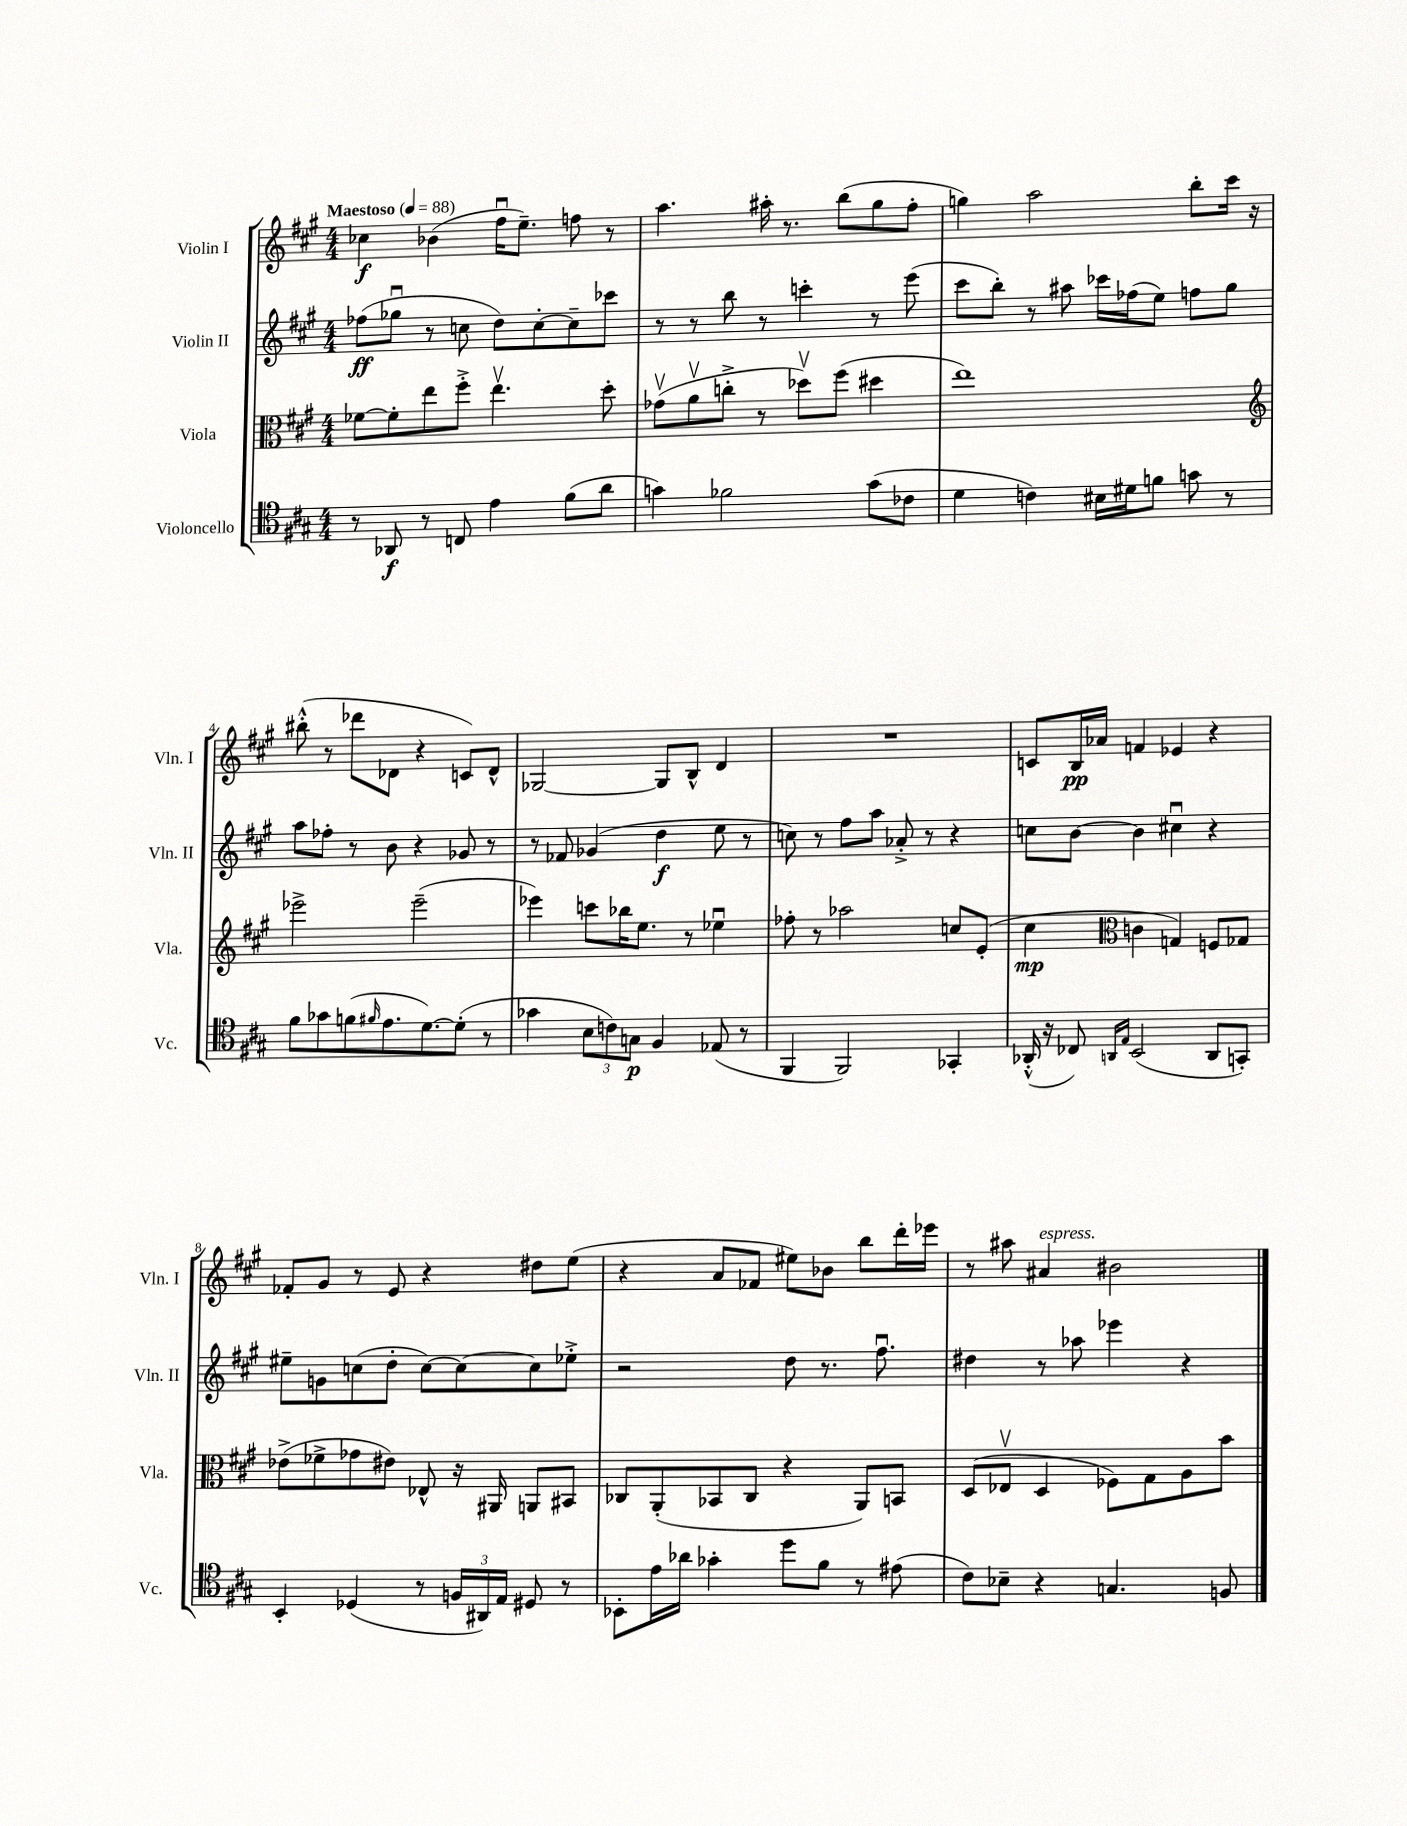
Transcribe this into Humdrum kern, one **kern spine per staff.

**kern	**kern	**kern	**kern
*staff4	*staff3	*staff2	*staff1
*clefC4	*clefC3	*clefG2	*clefG2
*k[f#c#g#]	*k[f#c#g#]	*k[f#c#g#]	*k[f#c#g#]
*M4/4	*M4/4	*M4/4	*M4/4
*MM88	*MM88	*MM88	*MM88
8r	[8f-\L	(8ff-\L	4cc-\
8AA-/	8f-'\]	8gg-u\J	.
8r	8ee\	8r	(4b-\
8C/	8ff#'^\J	8cc\	.
4e\	4.eev\	8dd\L)	16ff#u\LK
.	.	.	8.ee~\J)
.	.	[8cc'\	.
(8f#\L	.	8cc~\]	8ff\
8a\J	8dd'\	8ccc-\J	8r
=	=	=	=
4g\)	(8g-v\L	8r	4.aa\
.	8av\	8r	.
2f-\	8cc'^\J	8bb\	.
.	8r	8r	16aa#'\
.	.	.	8.r
.	8dd-v\L)	4ccc'\	.
.	(8ff#\J	.	(8bb\L
(8g\L	4dd#\	8r	8gg#\
8c-\J	.	(8eee\	8ff#'\J
=	=	=	=
4d\	1ee)	8ccc#\L	4gg\)
.	.	8bb'\J)	.
4c\)	.	8r	2aa\
.	.	8aa#\	.
16B#\LL	.	16ccc-\LL	.
16d#\J	.	(16ff-\J	.
8f\J	.	8ee\J)	.
8g\	.	8ff\L	8bb'\L
8r	.	8gg#\J	16ccc#\Jk
.	.	.	16r
=	=	=	=
*	*clefG2	*	*
8f#\L	2eee-^\	8aa\L	(8bb#'^^\
8g-\	.	8ff-'\J	8r
(8f\	.	8r	8ddd-\L
16qqf#/	.	.	.
8.e\	.	8b\	8d-\J
.	(2eee-~\	4r	4r
[8.d\)	.	.	.
(8d'\]J	.	8g-/	8c/L)
8r	.	8r	8d-^^/J
=	=	=	=
4g-\	4eee-\)	8r	[2G-/
.	.	8f-/	.
12B\L	8ccc\L	(4g-/	.
12c\)	.	.	.
.	16bb-\K	.	.
12G\J	.	.	.
.	8.ee\J	.	.
4F#/	.	4dd\	8G-/]L
.	8r	.	8B^^/J
(8E-/	4ee-u\	8ee\	4d/
8r	.	8r	.
=	=	=	=
4FF#/	8ff-'\	8cc\)	1r
.	8r	8r	.
2FF#/)	2aa-\	8ff#\L	.
.	.	8aa\J	.
.	.	8a-'^/	.
.	.	8r	.
4GG-'/	8cc/L	4r	.
.	(8e'/J	.	.
=	=	=	=
(16AA-'^^/	4cc#\	8cc\L	8c/L
16r	.	.	.
8C-/)	.	[8b\J	16B/L
.	.	.	16a-/JJ
*	*clefC3	*	*
16qqAA/LL	.	.	.
16qqE/JJ	.	.	.
(2BB/	4c\	4b\]	4f/
.	4G/)	4cc#u\	4e-/
8AA/L	8F/L	4r	4r
8GG'/J)	8G-/J	.	.
=	=	=	=
4BB'/	(8e-^\L	8ee#~\L	8f-'/L
.	8f-^\	8g\	8g#/J
(4D-/	8g-\	(8cc\	8r
.	8e#\J)	8dd'\J	8e/
8r	8E-^^/	[8cc\L)	4r
24F/LL	16r	8cc\_	.
24AA#/)	.	.	.
.	16AA#/	.	.
24E/JJ	.	.	.
8D#/	8AA/L	8cc\]	8dd#\L
8r	8BB#/J	8ee-'^\J	(8ee\J
=	=	=	=
8BB-'\L	8C-/L	2r	4r
16e\L	(8AA'/	.	.
16a-\JJ	.	.	.
4g-'\	8BB-/	.	8a/L
.	8C-/J	.	8f-/J
8dd\L	4r	8dd\	8ee#\L)
8f#\J	.	8.r	8b-\J
8r	8AA/L)	.	8bb\L
.	.	8.ff#u\	.
(8e#\	8BB/J	.	16ddd'\L
.	.	.	16eee-\JJ
=	=	=	=
8c#\L)	(8D/L	4dd#\	8r
8B-~\J	8E-v/J	.	8aa#\
4r	4D/	8r	4a#/
.	.	8aa-\	.
4.G/	8F-\L)	4eee-\	2b#\
.	8G#\	.	.
.	8A\	4r	.
8F/	8b\J	.	.
==	==	==	==
*-	*-	*-	*-
